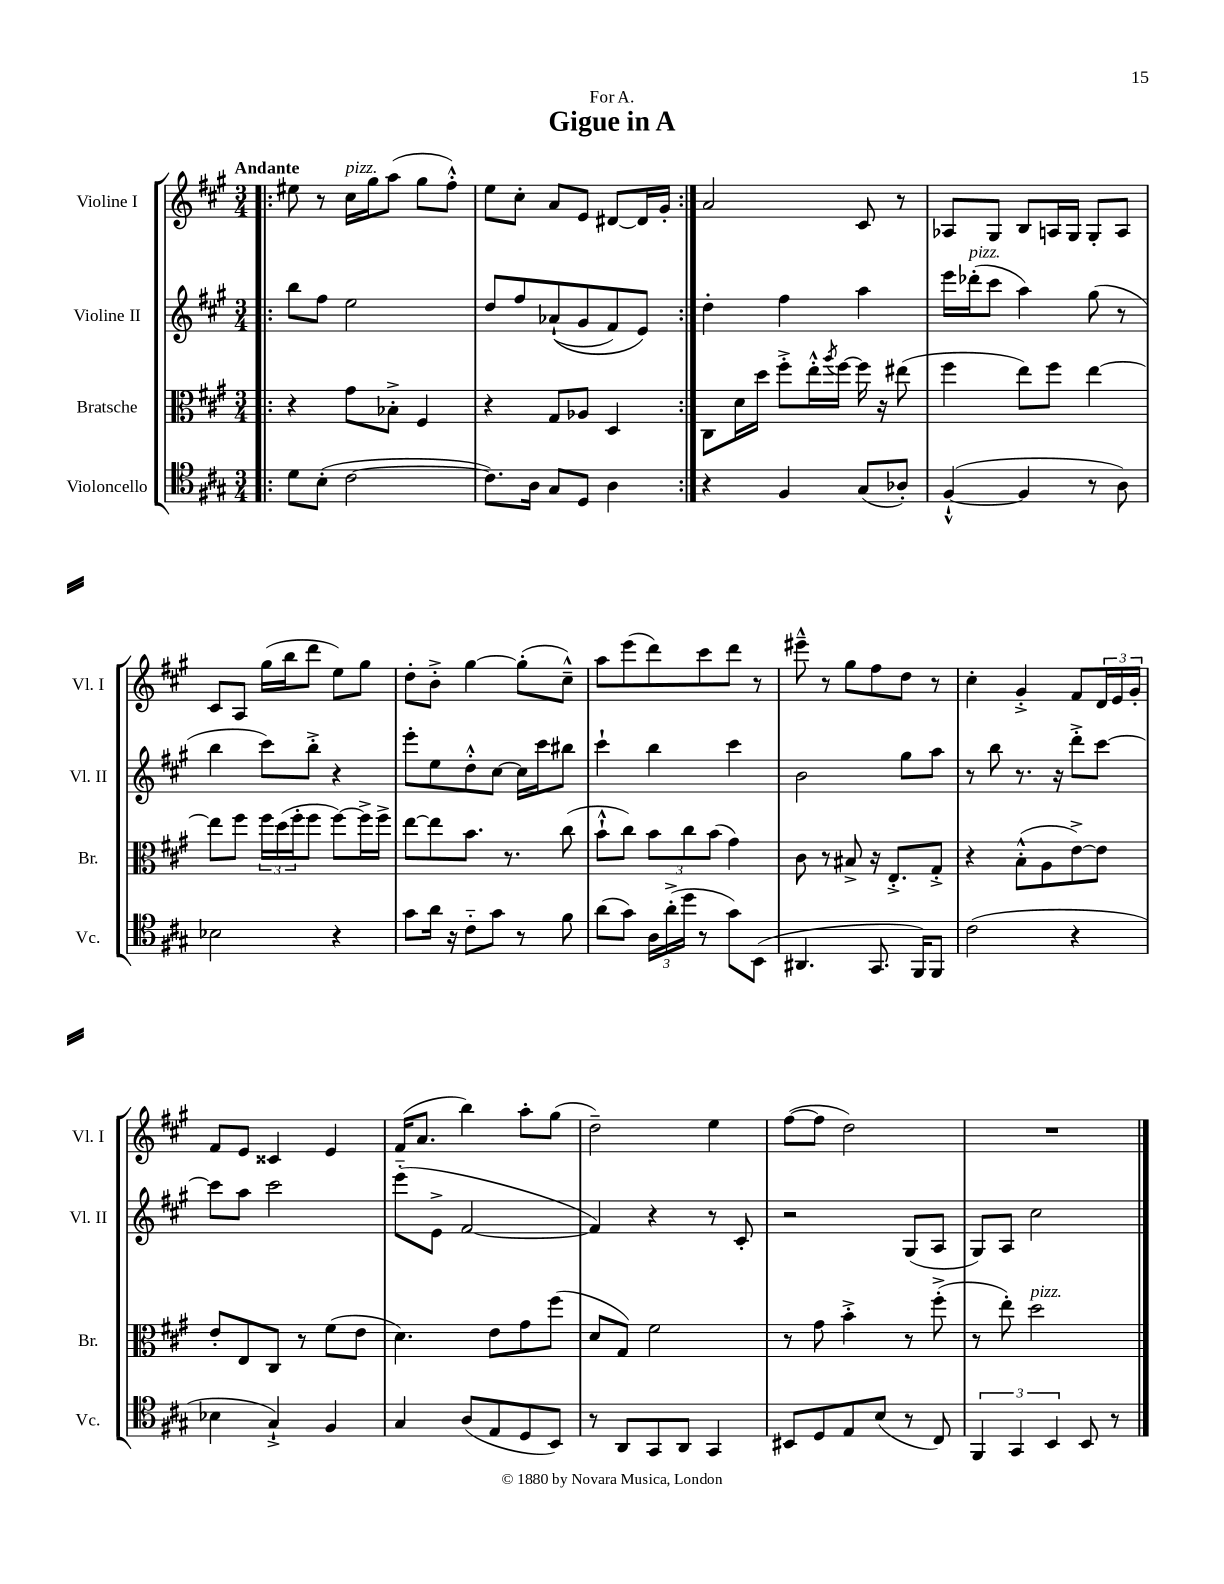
\header { title = "Gigue in A" dedication = "For A." }
<<
\new StaffGroup <<
\new Staff = "s0" \with { instrumentName = "Violine I" shortInstrumentName = "Vl. I" } {
    \clef treble \key a \major \numericTimeSignature \time 3/4 \tempo "Andante"
    \repeat volta 2 { \bar ".|:" eis''8 r8 cis''16^\markup { \italic "pizz." } gis''16 a''8( gis''8 fis''8-.-^) |
    e''8 cis''8-. a'8 e'8 dis'8~ dis'16 gis'16-. | }
    a'2 cis'8 r8 |
    aes8 gis8 b8 a16 gis16 gis8-. a8 |
    cis'8 a8 gis''16( b''16 d'''8 e''8) gis''8 |
    d''8-. b'8-.-> gis''4~ gis''8-.( cis''8---^) |
    a''8 e'''8( d'''8) cis'''8 d'''8 r8 |
    eis'''8---^ r8 gis''8 fis''8 d''8 r8 |
    cis''4-. gis'4-.-> fis'8 \tuplet 3/2 { d'16 e'16 gis'16-. } |
    fis'8 e'8 cisis'4 e'4 |
    fis'16( a'8. b''4) a''8-. gis''8( |
    d''2--) e''4 |
    fis''8~( fis''8 d''2) |
    R2. \bar "|." |
}
\new Staff = "s1" \with { instrumentName = "Violine II" shortInstrumentName = "Vl. II" } {
    \clef treble \key a \major \numericTimeSignature \time 3/4
    \repeat volta 2 { \bar ".|:" b''8 fis''8 e''2 |
    d''8 fis''8 aes'8-!(\( gis'8 fis'8) e'8\) | }
    d''4-. fis''4 a''4 |
    e'''16 des'''16-.^\markup { \italic "pizz." }( cis'''8 a''4) gis''8( r8 |
    b''4 cis'''8) b''8-.-> r4 |
    e'''8-. e''8 d''8-.-^ cis''8~ cis''16 cis'''16 bis''8 |
    cis'''4-! b''4 cis'''4 |
    b'2 gis''8 a''8 |
    r8 b''8 r8. r16 d'''8-.-> cis'''8~ |
    cis'''8 a''8 cis'''2 |
    e'''8-_( e'8-> fis'2~ |
    fis'4) r4 r8 cis'8-. |
    r2 gis8( a8 |
    gis8) a8 cis''2 \bar "|." |
}
\new Staff = "s2" \with { instrumentName = "Bratsche" shortInstrumentName = "Br." } {
    \clef alto \key a \major \numericTimeSignature \time 3/4
    \repeat volta 2 { \bar ".|:" r4 gis'8 bes8-.-> fis4 |
    r4 gis8 aes8 d4 | }
    cis8 d'16 d''16 fis''8-.-> e''16-.-^ \acciaccatura { a''8 } fis''16~ fis''16 r16 eis''8( |
    fis''4 e''8) fis''8 e''4~ |
    e''8 fis''8 \tuplet 3/2 { fis''16 d''16( fis''16-. } fis''8 fis''8~) fis''16-> fis''16-> |
    e''8~ e''8 b'8. r8. cis''8( |
    b'8-!-^ cis''8) \tuplet 3/2 { b'8 cis''8 b'8( } gis'4) |
    cis'8 r8 bis8-> r16 e8.-.-> gis8-.-> |
    r4 b8-.-^( a8 e'8~->) e'8 |
    e'8-. e8 cis8 r8 fis'8( e'8 |
    d'4.) e'8 gis'8 fis''8( |
    d'8 gis8) fis'2 |
    r8 gis'8 b'4-.-> r8 fis''8-.->( |
    r8 e''8-.) d''2^\markup { \italic "pizz." } \bar "|." |
}
\new Staff = "s3" \with { instrumentName = "Violoncello" shortInstrumentName = "Vc." } {
    \clef tenor \key a \major \numericTimeSignature \time 3/4
    \repeat volta 2 { \bar ".|:" d'8 b8-.( cis'2~ |
    cis'8.) a16 gis8 d8 a4 | }
    r4 fis4 gis8( aes8-.) |
    fis4~-!-^( fis4 r8 a8) |
    bes2 r4 |
    gis'8 a'16 r16 cis'8-_ gis'8 r8 fis'8 |
    a'8( gis'8) \tuplet 3/2 { a16 a'16-.->( d''16 } r8 gis'8) b,8( |
    ais,4. gis,8. fis,16) fis,8 |
    cis'2( r4 |
    bes4 gis4-!->) fis4 |
    gis4 a8( e8 d8 b,8) |
    r8 a,8 gis,8 a,8 gis,4 |
    bis,8 d8 e8 b8( r8 cis8) |
    \tuplet 3/2 { fis,4 gis,4 b,4 } b,8 r8 \bar "|." |
}
>>
>>
\layout { \context { \Score \remove "Bar_number_engraver" } }
